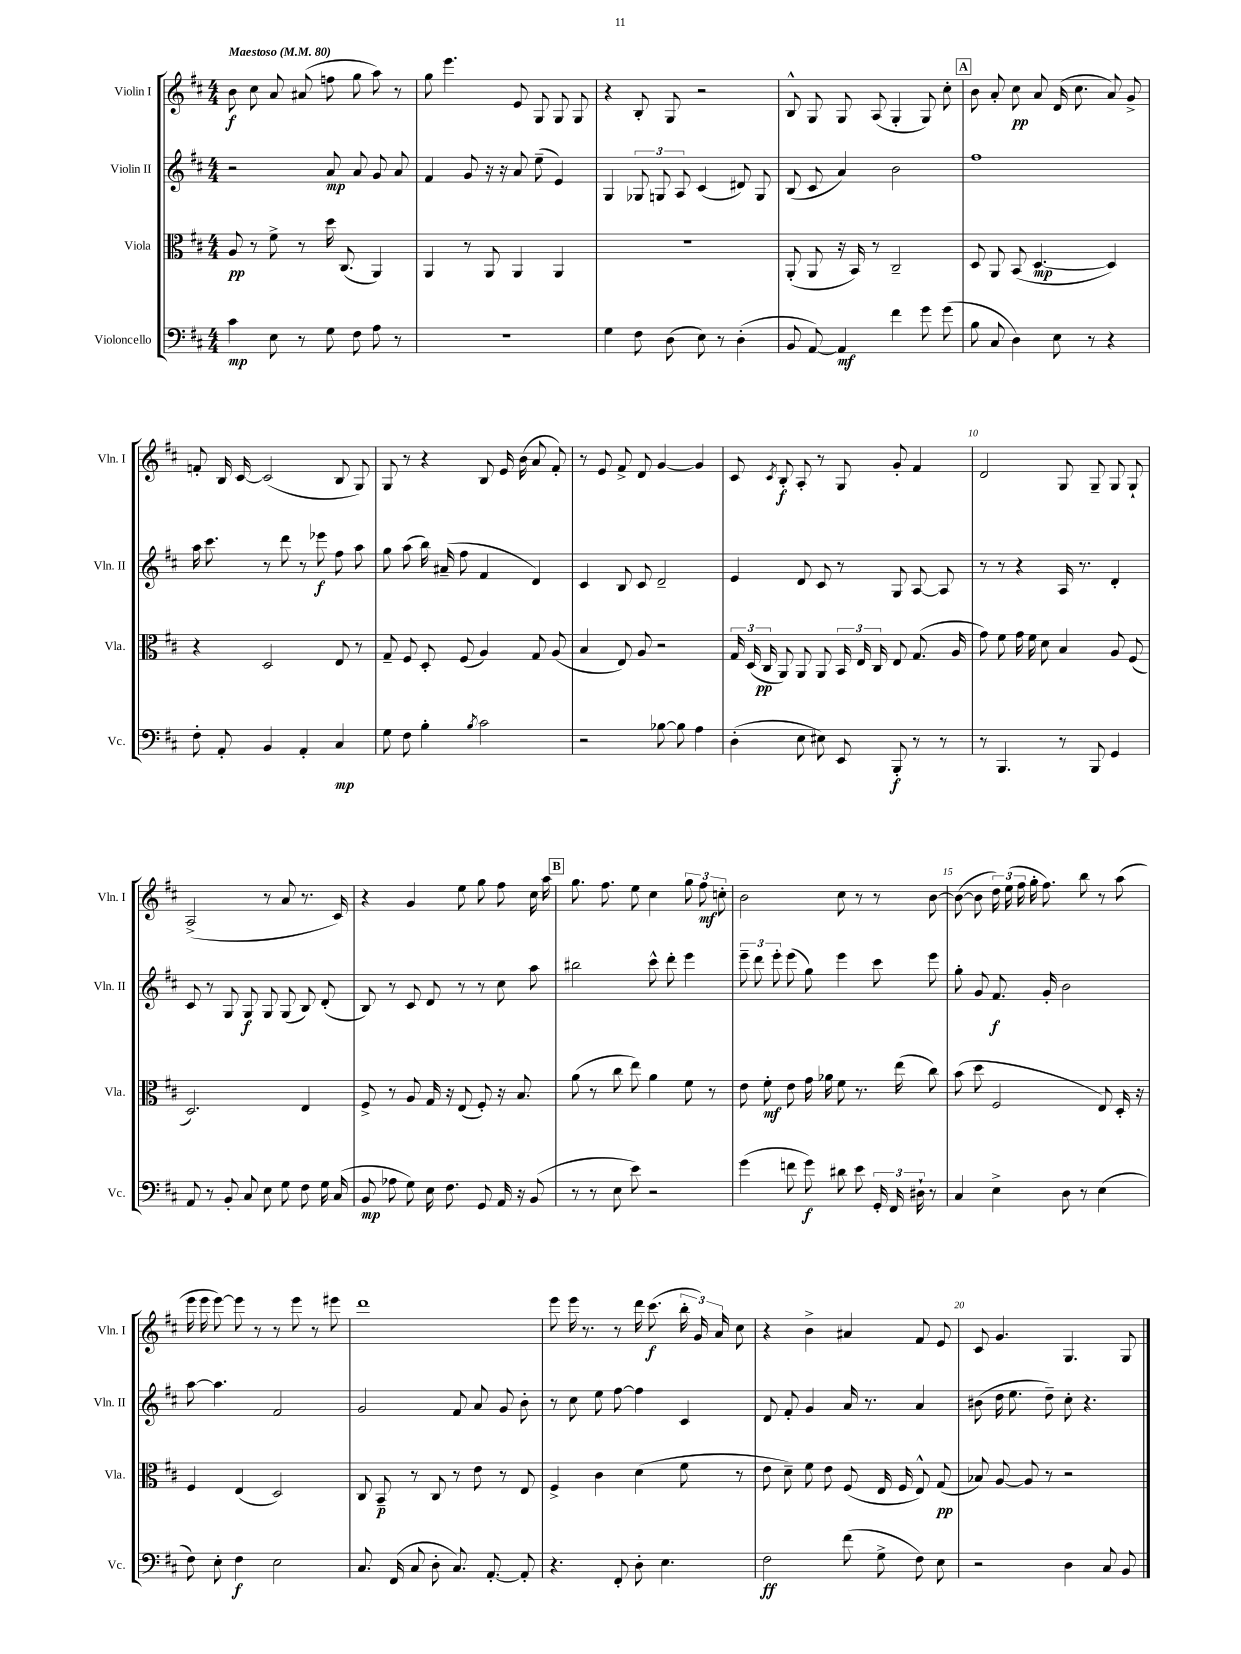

**kern	**kern	**kern	**kern
*staff4	*staff3	*staff2	*staff1
*clefF4	*clefC3	*clefG2	*clefG2
*k[f#c#]	*k[f#c#]	*k[f#c#]	*k[f#c#]
*M4/4	*M4/4	*M4/4	*M4/4
*MM80	*MM80	*MM80	*MM80
4c#	8A	2r	8b
.	8r	.	8cc#
8E	8f#^	.	8a
8r	8r	.	(8a#
8G	16dd	8a	8ff
.	(8.C#	.	.
8F#	.	8a	8gg
8A	4AA)	8g	8aa)
8r	.	8a	8r
=	=	=	=
1r	4AA	4f#	8gg
.	.	.	4.eee
.	8r	8g	.
.	8AA	16r	.
.	.	16r	.
.	4AA	8a	8e
.	.	(8ee~	8G
.	4AA	4e)	8G
.	.	.	8G
=	=	=	=
4G	1r	4G	4r
8F#	.	12G-	8B'
.	.	12G	.
(8D	.	.	8G
.	.	12A	.
8E)	.	(4c#	2r
8r	.	.	.
(4D'	.	8d#)	.
.	.	8G	.
=	=	=	=
8BB	(8AA'	(8B	8B^^
[8AA)	8AA	8c#	8G
4AA]	16r	4a)	8G
.	16BB)	.	.
.	8r	.	(8A
4f#	2C#~	2b	4G'
8g	.	.	8G)
(8g	.	.	8cc#'
=	=	=	=
8B	8D	1ff#	8b
8C#	8AA	.	8a'
4D)	(8BB	.	8cc#
.	[4.D	.	8a
8E	.	.	(16d
.	.	.	8.cc#
8r	.	.	.
4r	4D])	.	8a)
.	.	.	8g^
=	=	=	=
8F#'	4r	16aa	8f'
.	.	8.ccc#	.
8AA'	.	.	16B
.	.	.	[16c#
4BB	2D	8r	(2c#]
.	.	8ddd	.
4AA'	.	8r	.
.	.	8eee-	.
4C#	8E	8ff#	8B
.	8r	8aa	8G)
=	=	=	=
8G	8G~	8gg	8G
8F#	8F#	(8aa	8r
4B'	8D'	16bb)	4r
.	.	(16a#~	.
.	(8F#	8ff#	.
8qB	.	.	.
2c#	4A)	4f#	8B
.	.	.	16e
.	.	.	(16b
.	8G	4d)	8a
.	(8A	.	8f#')
=	=	=	=
2r	4B	4c#	8r
.	.	.	8e
.	8E)	8B	8f#^
.	8A	8c#	8d
[8B-	2r	2d~	[4g
8B-]	.	.	.
4A	.	.	4g]
=	=	=	=
(4D'	24G	4e	8c#
.	(24D	.	.
.	24C#	.	.
.	.	.	8qc#
.	8AA)	.	8B'
8E	8AA	8d	8A'
8E#)	8AA	8c#	8r
8EE	24BB	8r	8G
.	24E	.	.
.	24C#	.	.
8BBB'	8E	8G	8g'
8r	(8.G	[8A	4f#
8r	.	8A]	.
.	16A	.	.
=	=	=	=
8r	8g)	8r	2d
4.BBB	8f#	8r	.
.	16g	4r	.
.	16f#	.	.
.	8d	.	.
8r	4B	16A	8G
.	.	8.r	.
8BBB	.	.	8G~
4GG	8A	4d'	8G
.	(8F#	.	8G`
=	=	=	=
8AA	2.D)	8c#	(2A^
8r	.	8r	.
8BB'	.	8G	.
8C#	.	8G	.
8E	.	8G	8r
8G	.	(8G	8a
8F#	4E	8B)	8.r
16G	.	(8d'	.
(16C#	.	.	16c#)
=	=	=	=
8BB	8F#^	8B)	4r
8A-	8r	8r	.
8G)	8A	8c#	4g
16E	16G	8d	.
8.F#	16r	.	.
.	(8E	8r	8ee
8GG	8F#')	8r	8gg
16AA	16r	8cc#	8ff#
16r	8.B	.	.
(8BB	.	8aa	16cc#
.	.	.	16aa
=	=	=	=
8r	(8a	2bb#	8.gg
8r	8r	.	.
.	.	.	8.ff#
8E	8cc#	.	.
8e)	8ee)	.	8ee
2r	4a	8ccc#^^	4cc#
.	.	8ddd'	.
.	8f#	4eee	12gg
.	.	.	12ff#
.	8r	.	.
.	.	.	12cc'
=	=	=	=
(4g	8e	12eee~	2b
.	.	12ddd	.
.	8f#'	.	.
.	.	12eee'	.
8f	8e	(8eee	.
8g)	16g	8gg)	.
.	16a-	.	.
8d#	8f#	4eee	8cc#
8e	8.r	.	8r
24GG'	.	8ccc#	8r
24FF#	.	.	.
.	(16ee	.	.
24D#`	.	.	.
8r	8cc#)	8eee	[8b
=	=	=	=
4C#	(8b	8gg'	(8b_
.	8dd	8g	8b]
4E^	2F#	8.f#	24dd)
.	.	.	(24ee
.	.	.	24ff#
.	.	.	16gg'
.	.	16g'	8.ff#)
8D	.	2b	.
8r	.	.	8bb
(4E	8E)	.	8r
.	16D'	.	(8aa
.	16r	.	.
=	=	=	=
8F#)	4F#	[8aa	16eee
.	.	.	16eee
8E'	.	4.aa]	[8eee)
4F#	(4E	.	8eee]
.	.	.	8r
2E	2D)	2f#	8r
.	.	.	8eee
.	.	.	8r
.	.	.	8eee#
=	=	=	=
8.C#	8C#	2g	1ddd
.	8BB~	.	.
(16FF#	.	.	.
8C#	8r	.	.
8D'	8C#	.	.
8.C#)	8r	8f#	.
.	8e	8a	.
[8.AA'	.	.	.
.	8r	8g	.
8AA']	8E	8b'	.
=	=	=	=
4.r	4F#^	8r	8eee
.	.	8cc#	16eee
.	.	.	8.r
.	4c#	8ee	.
8FF#'	.	[8ff#	8r
8D'	(4d	4ff#]	16ddd
.	.	.	(8.ccc#
4.E	.	.	.
.	8f#	4c#	24bb'
.	.	.	24g)
.	.	.	24a
.	8r	.	8cc#
=	=	=	=
2F#	8e	8d	4r
.	8d~)	8f#'	.
.	8f#	4g	4b^
.	8e	.	.
(8f#	(8F#	16a	4a#
.	.	8.r	.
8G^	16E	.	.
.	16F#	.	.
8F#)	8E^^)	4a	8f#
8E	(8G	.	8e
=	=	=	=
2r	8B-)	(8b#	8c#
.	[8A	16dd	4.g
.	.	8.ee	.
.	8A]	.	.
.	8r	8dd~)	.
4D	2r	8cc#'	4.G
.	.	4.r	.
8C#	.	.	.
8BB	.	.	8G
==	==	==	==
*-	*-	*-	*-
